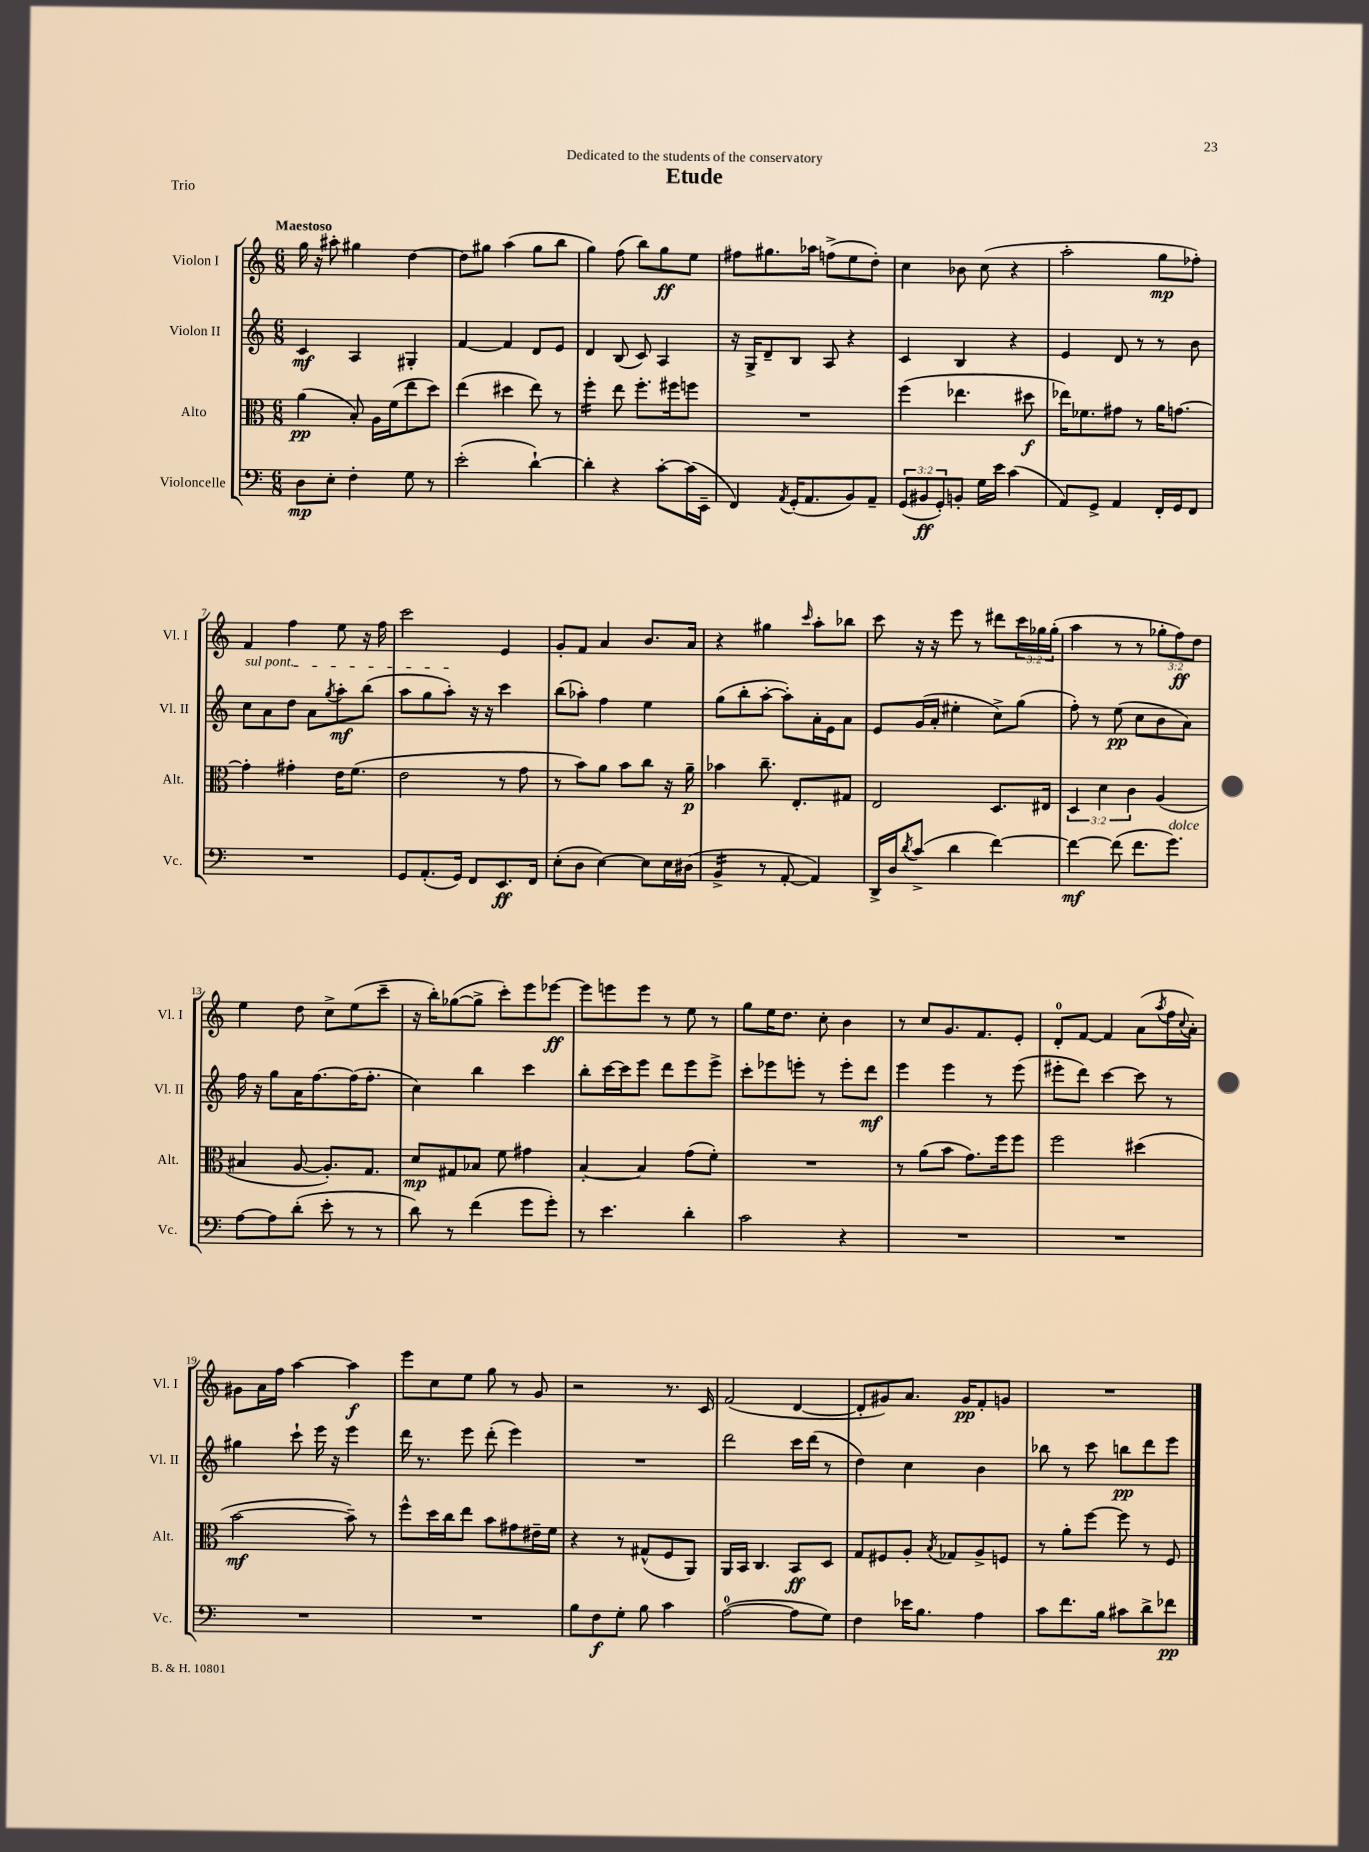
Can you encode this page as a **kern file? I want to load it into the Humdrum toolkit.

**kern	**kern	**kern	**kern
*staff4	*staff3	*staff2	*staff1
*clefF4	*clefC3	*clefG2	*clefG2
*k[]	*k[]	*k[]	*k[]
*M6/8	*M6/8	*M6/8	*M6/8
8D	(4a	4c	16gg
.	.	.	16r
8E'	.	.	8aa#'
4F'	8B')	4A	4gg#
.	16A	.	.
.	(16f	.	.
8G	8ee	4G#'	[4dd
8r	8dd)	.	.
=	=	=	=
(2e'	(4ee	[4f	8dd]
.	.	.	8gg#
.	4dd#	4f]	(4aa
[4d`)	8ee)	8d	8gg#
.	8r	8e	8bb
=	=	=	=
4d']	4ff'	4d	4gg)
4r	8ee	(8B	(8ff
.	8.ff'	8c)	8bb)
[8c'	.	4A	8gg
.	16ff#	.	.
(16c]	8ff	.	8ee
16EE~	.	.	.
=	=	=	=
4FF)	2.r	16r	8ff#
.	.	16G^	.
.	.	8d~	8.gg#
8qAA	.	.	.
(16GG'	.	8B	.
8.AA	.	.	16aa-
.	.	8A	(8ff^
8BB)	.	4r	8ee
8AA~	.	.	8dd')
=	=	=	=
(12GG	(4ff	4c	4cc
12BB#	.	.	.
12GG')	.	.	.
8BB'	4.ee-	4B	8b-
16G	.	.	(8cc
16e	.	.	.
(4c	.	4r	4r
.	8dd#	.	.
=	=	=	=
8AA)	16ee-)	4e	2aa'
.	8.f-	.	.
8GG^	.	.	.
4AA	8g#	8d	.
.	8r	8r	.
16FF'	16a	8r	8gg
16GG	[8.g	.	.
8FF	.	8b	8ff-')
=	=	=	=
2.r	4g']	8cc	4f
.	.	8a	.
.	4g#'	8dd	4ff
.	.	8a	.
.	.	8qgg	.
.	16e	8aa'	8ee
.	(8.f	.	.
.	.	(8bb	16r
.	.	.	16ff
=	=	=	=
8GG	2e	8aa	2ccc
(8.AA'	.	8gg	.
.	.	8aa')	.
16GG)	.	.	.
8FF	.	16r	.
.	.	16r	.
8.EE	8r	4ccc	4e
.	8g	.	.
16FF	.	.	.
=	=	=	=
(8E'	8r	(8bb	8g'
8D	8b)	8aa-')	8f
[4E)	8a	4ff	4a
.	8b	.	.
8E]	8cc	4ee	8.b
16E	16r	.	.
(16D#	16a~	.	16a
=	=	=	=
4BB^	4b-	(8gg	4r
.	.	8bb'	.
8r	8.cc~	[8aa'	4gg#
[8AA'	.	8aa'])	.
.	8.E'	.	.
.	.	.	16qqccc
4AA])	.	16a'	8aa'
.	.	16e	.
.	8G#	8a	8bb-
=	=	=	=
16DD^	2E	8e	8ccc
16D	.	.	.
8qd	.	.	.
(8c^	.	(16g	16r
.	.	16a'	16r
4d	.	4ee#'	8eee
.	.	.	8r
[4f)	8.D	8cc^)	8ddd#
.	.	(8gg	24ccc
.	.	.	24gg-
.	16E#	.	.
.	.	.	(24gg-'
=	=	=	=
4f_	6D	8ff')	4aa
.	.	8r	.
.	6d	.	.
(8f]	.	(8ee	8r
.	6c	.	.
8.f	.	8cc	8r
.	(4A	8b	12gg-'
8.g)	.	.	.
.	.	.	12ff)
.	.	8a)	.
.	.	.	12dd
=	=	=	=
[8A	4B#	16ff	4ee
.	.	16r	.
8A]	.	8gg	.
(8d'	[8A	16a	8dd
.	.	[8.ff	.
8e'	8.A'])	.	8cc^
8r	.	(16ff]	(8ee
.	8.G	8.ff'	.
8r	.	.	8ccc~
=	=	=	=
8d)	8d	4cc)	16r
.	.	.	16bb')
8r	8G#	.	([8gg-
(4f	8B-	4bb	8gg-^]
.	8f	.	8ccc')
8g	4g#	4ccc	8eee
8g')	.	.	[8eee-
=	=	=	=
8r	[4B'	8bb'	8eee-]
4.e	.	[16ccc	8eee
.	.	16ccc]	.
.	4B]	8eee	8eee
.	.	8ddd	8r
4d'	(8g	8eee	8ee
.	8f')	8eee^	8r
=	=	=	=
2c	2.r	8ccc'	8gg
.	.	8eee-	16ee
.	.	.	8.dd
.	.	8eee'	.
.	.	8r	8cc'
4r	.	8eee'	4b
.	.	8ddd	.
=	=	=	=
2.r	8r	4eee	8r
.	(8a	.	8cc
.	8b	4eee	8.g
.	8.g)	.	.
.	.	.	8.f
.	.	8r	.
.	16ff	.	.
.	8ff	(8eee	8e'
=	=	=	=
2.r	2ff	8eee#'	8d'
.	.	8ddd)	[8f
.	.	[4ccc	4f]
.	(4dd#	8ccc]	(8a
.	.	.	8qaa
.	.	8r	16ff
.	.	.	8qqcc
.	.	.	16a')
=	=	=	=
2.r	[2b	4gg#	8g#
.	.	.	16a
.	.	.	16ff
.	.	8ccc`	[4aa
.	.	16eee	.
.	.	16r	.
.	8b~])	4eee	4aa]
.	8r	.	.
=	=	=	=
2.r	8ff^^	16ddd	8eee
.	.	8.r	.
.	16dd	.	8cc
.	16cc	.	.
.	8ee	8eee	8ee
.	8b	(8ddd'	8gg
.	8g#	4eee)	8r
.	16e#~	.	8g
.	16f	.	.
=	=	=	=
8B	4r	2.r	2r
8F	.	.	.
8G'	8r	.	.
8B	(8G#^^	.	.
4c	8F	.	8.r
.	8AA)	.	.
.	.	.	16c
=	=	=	=
([2A	16AA	2ddd	(2f
.	16BB	.	.
.	4.C	.	.
8A]	8BB	16ccc	[4d
.	.	(16ddd	.
8G)	8D	8r	.
=	=	=	=
4F	8G	4dd)	8d']
.	8F#	.	8g#)
16e-	8A'	4cc	8.a
8.B	.	.	.
.	8qB	.	.
.	8G-	.	.
.	.	.	16g#
4A	8A^	4b	8f'
.	8F	.	8g
=	=	=	=
8c	8r	8bb-	2.r
8.f	8a'	8r	.
.	[8ff	8ccc	.
16B	.	.	.
8c#	8ff]	8bb	.
8d^	8r	8ddd	.
8f-	8F	8eee	.
==	==	==	==
*-	*-	*-	*-
